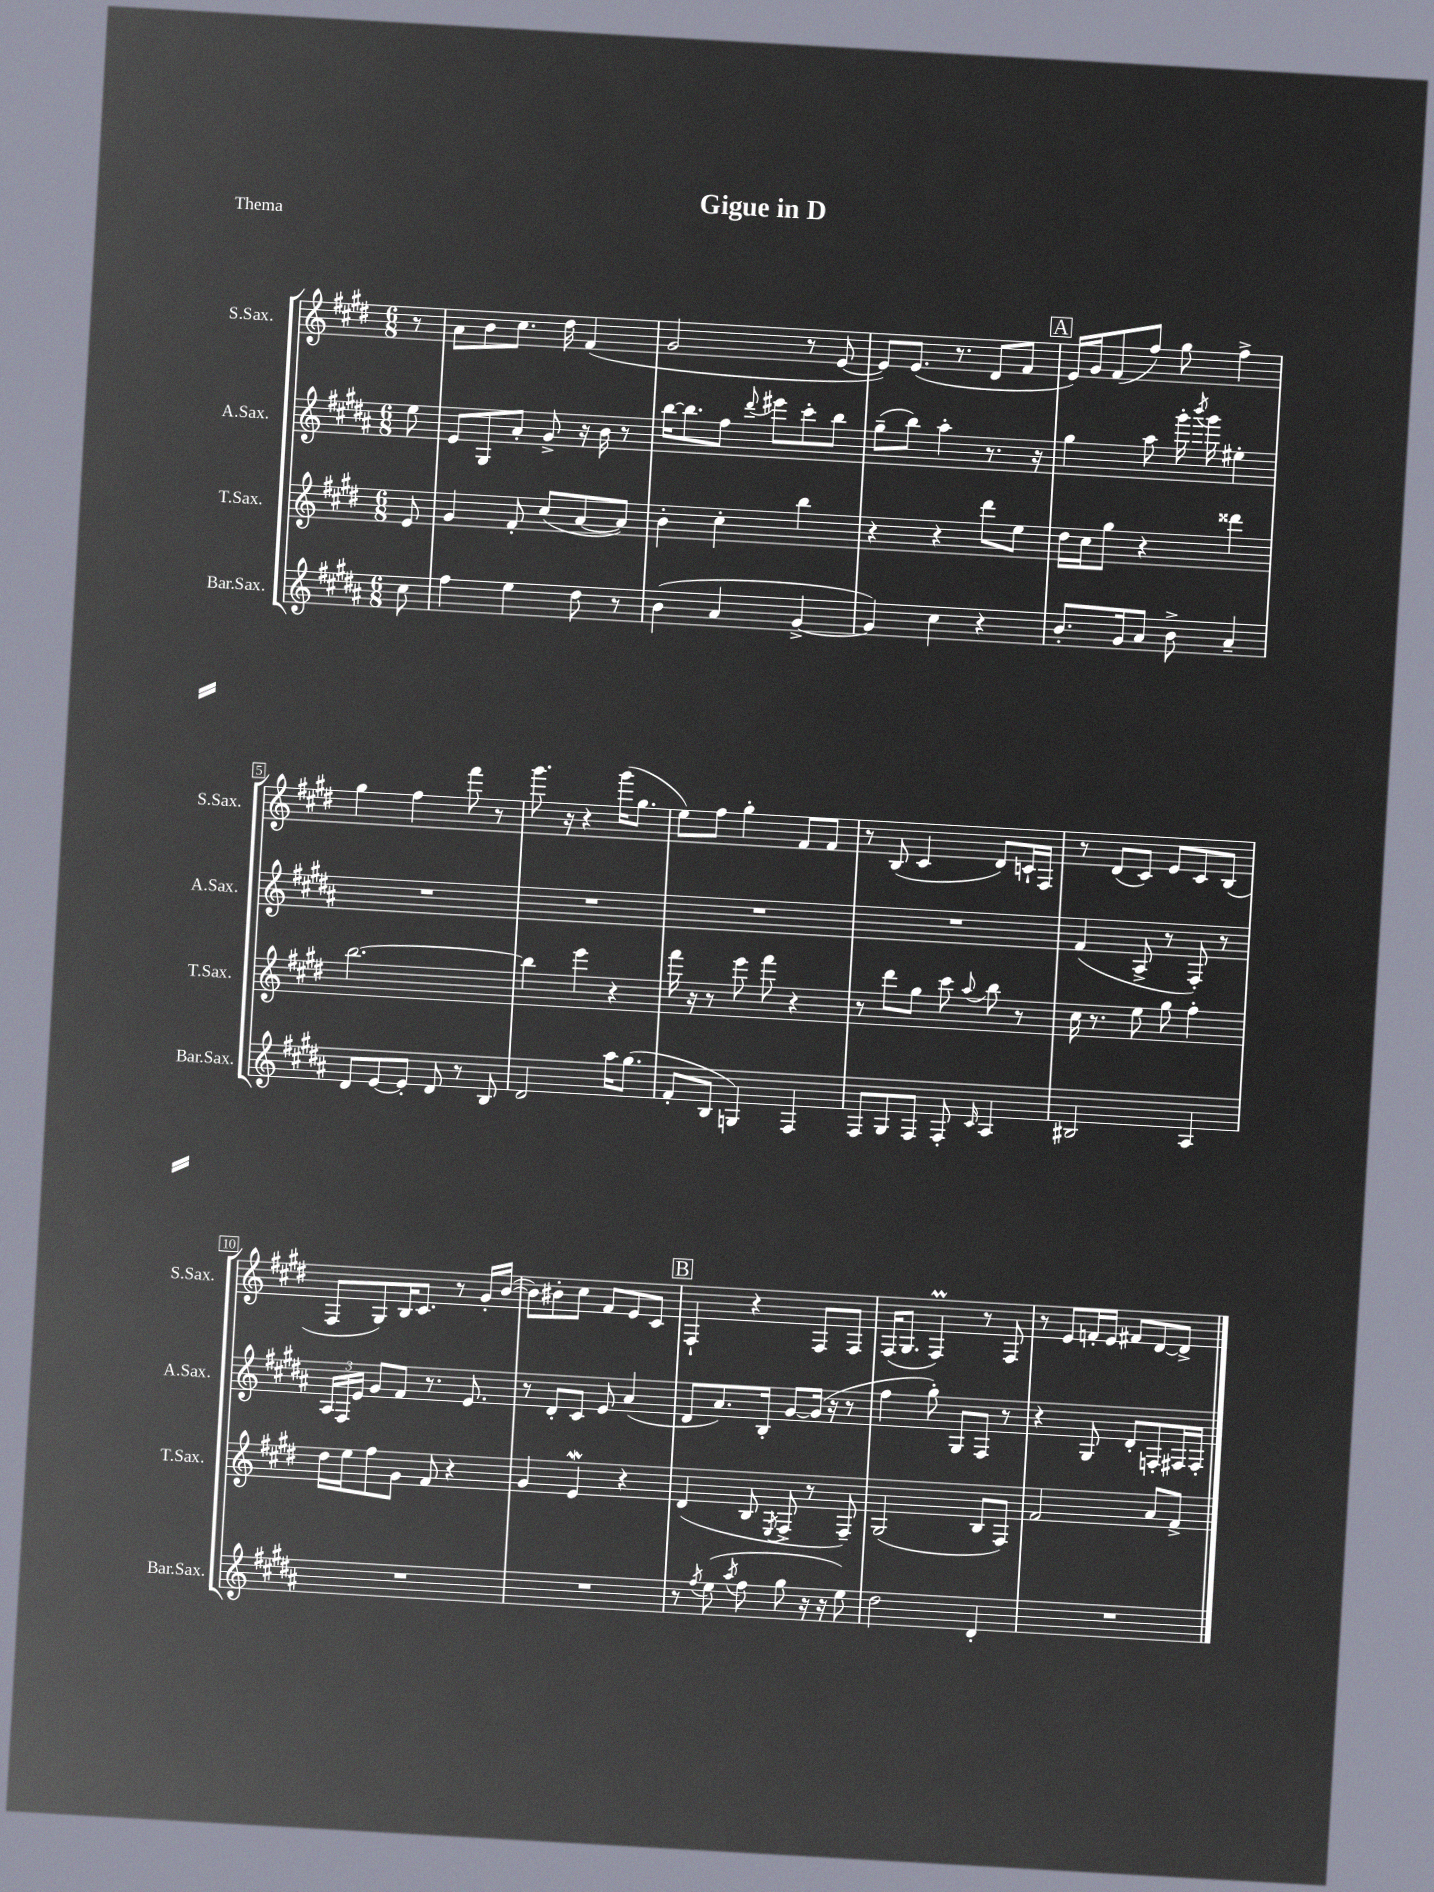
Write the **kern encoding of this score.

**kern	**kern	**kern	**kern
*part4	*part3	*part2	*part1
*staff4	*staff3	*staff2	*staff1
*I"Bar.Sax.	*I"T.Sax.	*I"A.Sax.	*I"S.Sax.
*I'Bar.Sax.	*I'T.Sax.	*I'A.Sax.	*I'S.Sax.
*clefG2	*clefG2	*clefG2	*clefG2
*k[f#c#g#d#a#]	*k[f#c#g#d#]	*k[f#c#g#d#a#]	*k[f#c#g#d#]
*M6/8	*M6/8	*M6/8	*M6/8
=	=	=	=
8cc#\	8e/	8ee\	8r
=1	=1	=1	=1
4ff#\	4g#/	8e/L	8a\L
.	.	8G#/	8b\
4ee\	8f#'/	8a#'/J	8.cc#\J
.	(8cc#/L	8g#^/	.
.	.	.	16dd#\
8dd#\	[8a/	16r	(4f#/
.	.	16b\	.
8r	8a/J])	8r	.
=2	=2	=2	=2
(4b\	4b'\	[16bb\KL	2g#/
.	.	8.bb\]	.
4a#/	4cc#'\	8ff#\J	.
.	.	8qqddd#/	.
.	.	8eee#X\L	.
[4g#^/	4bb\	8ccc#'\	8r
.	.	8bb\J	[8e/
=3	=3	=3	=3
4g#/])	4r	(8gg#~\L	8e/L])
.	.	8bb\J)	(8.e/J
4cc#\	4r	4aa#'\	.
.	.	.	8.r
4r	8ddd#\L	8.r	8d#/L
.	8ee\J	.	8f#/J
.	.	16r	.
!!LO:REH:place=s1:t=A
=4	=4	=4	=4
8.b'/L	16dd#\LL	4gg#\	16e/LL)
.	16cc#\J	.	16g#/J
.	8gg#\J	.	(8f#/
16g#/k	.	.	.
8a#/J	4r	8aa#\	8ff#/J)
8b^\	.	16ggg#'\	8gg#\
.	.	8qbbb/	.
.	.	16ggg#\	.
4a#~/	4ddd##X\	4ee#X'\	4ff#^\
!!LO:LB:g=z
=5	=5	=5	=5
8d#/L	[2.bb\	2.r	4gg#\
[8e/	.	.	.
8e'/J]	.	.	4ff#\
8d#/	.	.	.
8r	.	.	8fff#\
8B/	.	.	8r
=6	=6	=6	=6
2d#/	4bb\]	2.r	8.ggg#\
.	.	.	16r
.	4eee\	.	4r
16aa#\KL	4r	.	(16ggg#\KL
(8.gg#\J	.	.	8.gg#\J
=7	=7	=7	=7
8f#'/L	16fff#\	2.r	8ee\L)
.	16r	.	.
8B/J	8r	.	8ff#\J
4Gn/)	8eee\	.	4gg#'\
.	8fff#\	.	.
4F#/	4r	.	8f#/L
.	.	.	8f#/J
=8	=8	=8	=8
8F#/L	8r	2.r	8r
8G#/	8ddd#\L	.	(8B/
8F#/J	8gg#\J	.	4c#/
8F#'/	8ccc#\	.	.
16qqc#/	8qqaa/	.	.
4A#/	8bb\	.	8d#/L)
.	8r	.	16cn`/L
.	.	.	16F#/JJ
=9	=9	=9	=9
2B#X/	16cc#\	(4f#/	8r
.	8.r	.	.
.	.	.	(8d#/L
.	8ee\	8A#^/	8c#/J)
.	8gg#\	8r	8e/L
4A#/	4ff#'\	8F#'/)	8c#/
.	.	8r	(8B/J
!!LO:LB:g=z
=10	=10	=10	=10
2.r	16dd#\LL	24A#/LL	8F#/L
.	.	24F#/	.
.	16ee\J	.	.
.	.	24e/JJ	.
.	8ff#\	8g#/L	8G#/)
.	8g#\J	8f#/J	16B/K
.	.	.	8.c#/J
.	8f#/	8.r	.
.	4r	.	8r
.	.	8.e/	.
.	.	.	16g#'/LL
.	.	.	([16b/JJ
=11	=11	=11	=11
2.r	4g#/	8r	8b\L])
.	.	8d#'/L	8b#X'\
.	4ew/	8c#/J	8cc#\J
.	.	8e/	8f#/L
.	4r	(4a#/	8e/
.	.	.	8c#/J
!!LO:REH:place=s1:t=B
=12	=12	=12	=12
8r	(4d#/	8d#/L	4F#`/
8qff#/	.	.	.
(8ee\	.	8.a#/)	.
8qaa#/	.	.	.
8ff#\	8B/	.	4r
.	.	16B'/Jk	.
.	8qE/	.	.
8gg#\	8F#^/	[8g#/L	.
16r	8r	(16g#/Jk]	8F#/L
16r	.	16r	.
8ee\)	8F#~/)	8r	8F#/J
=13	=13	=13	=13
2dd#\	(2G#/	4ff#\	(16F#/KL
.	.	.	8.G#/J
.	.	8gg#'\)	4F#M/)
.	.	8G#/L	.
4d#'/	8B/L	8F#/J	8r
.	8F#/J)	8r	8F#/
=14	=14	=14	=14
2.r	2f#/	4r	8r
.	.	.	8e/L
.	.	8G#/	16fn'/L
.	.	.	16e/JJ
.	.	8d#'/L	8f#X/L
.	8a/L	8Fn'/	[8d#/
.	8f#^/J	16F#X/L	8d#^/J]
.	.	16F#'/JJ	.
==	==	==	==
*-	*-	*-	*-
